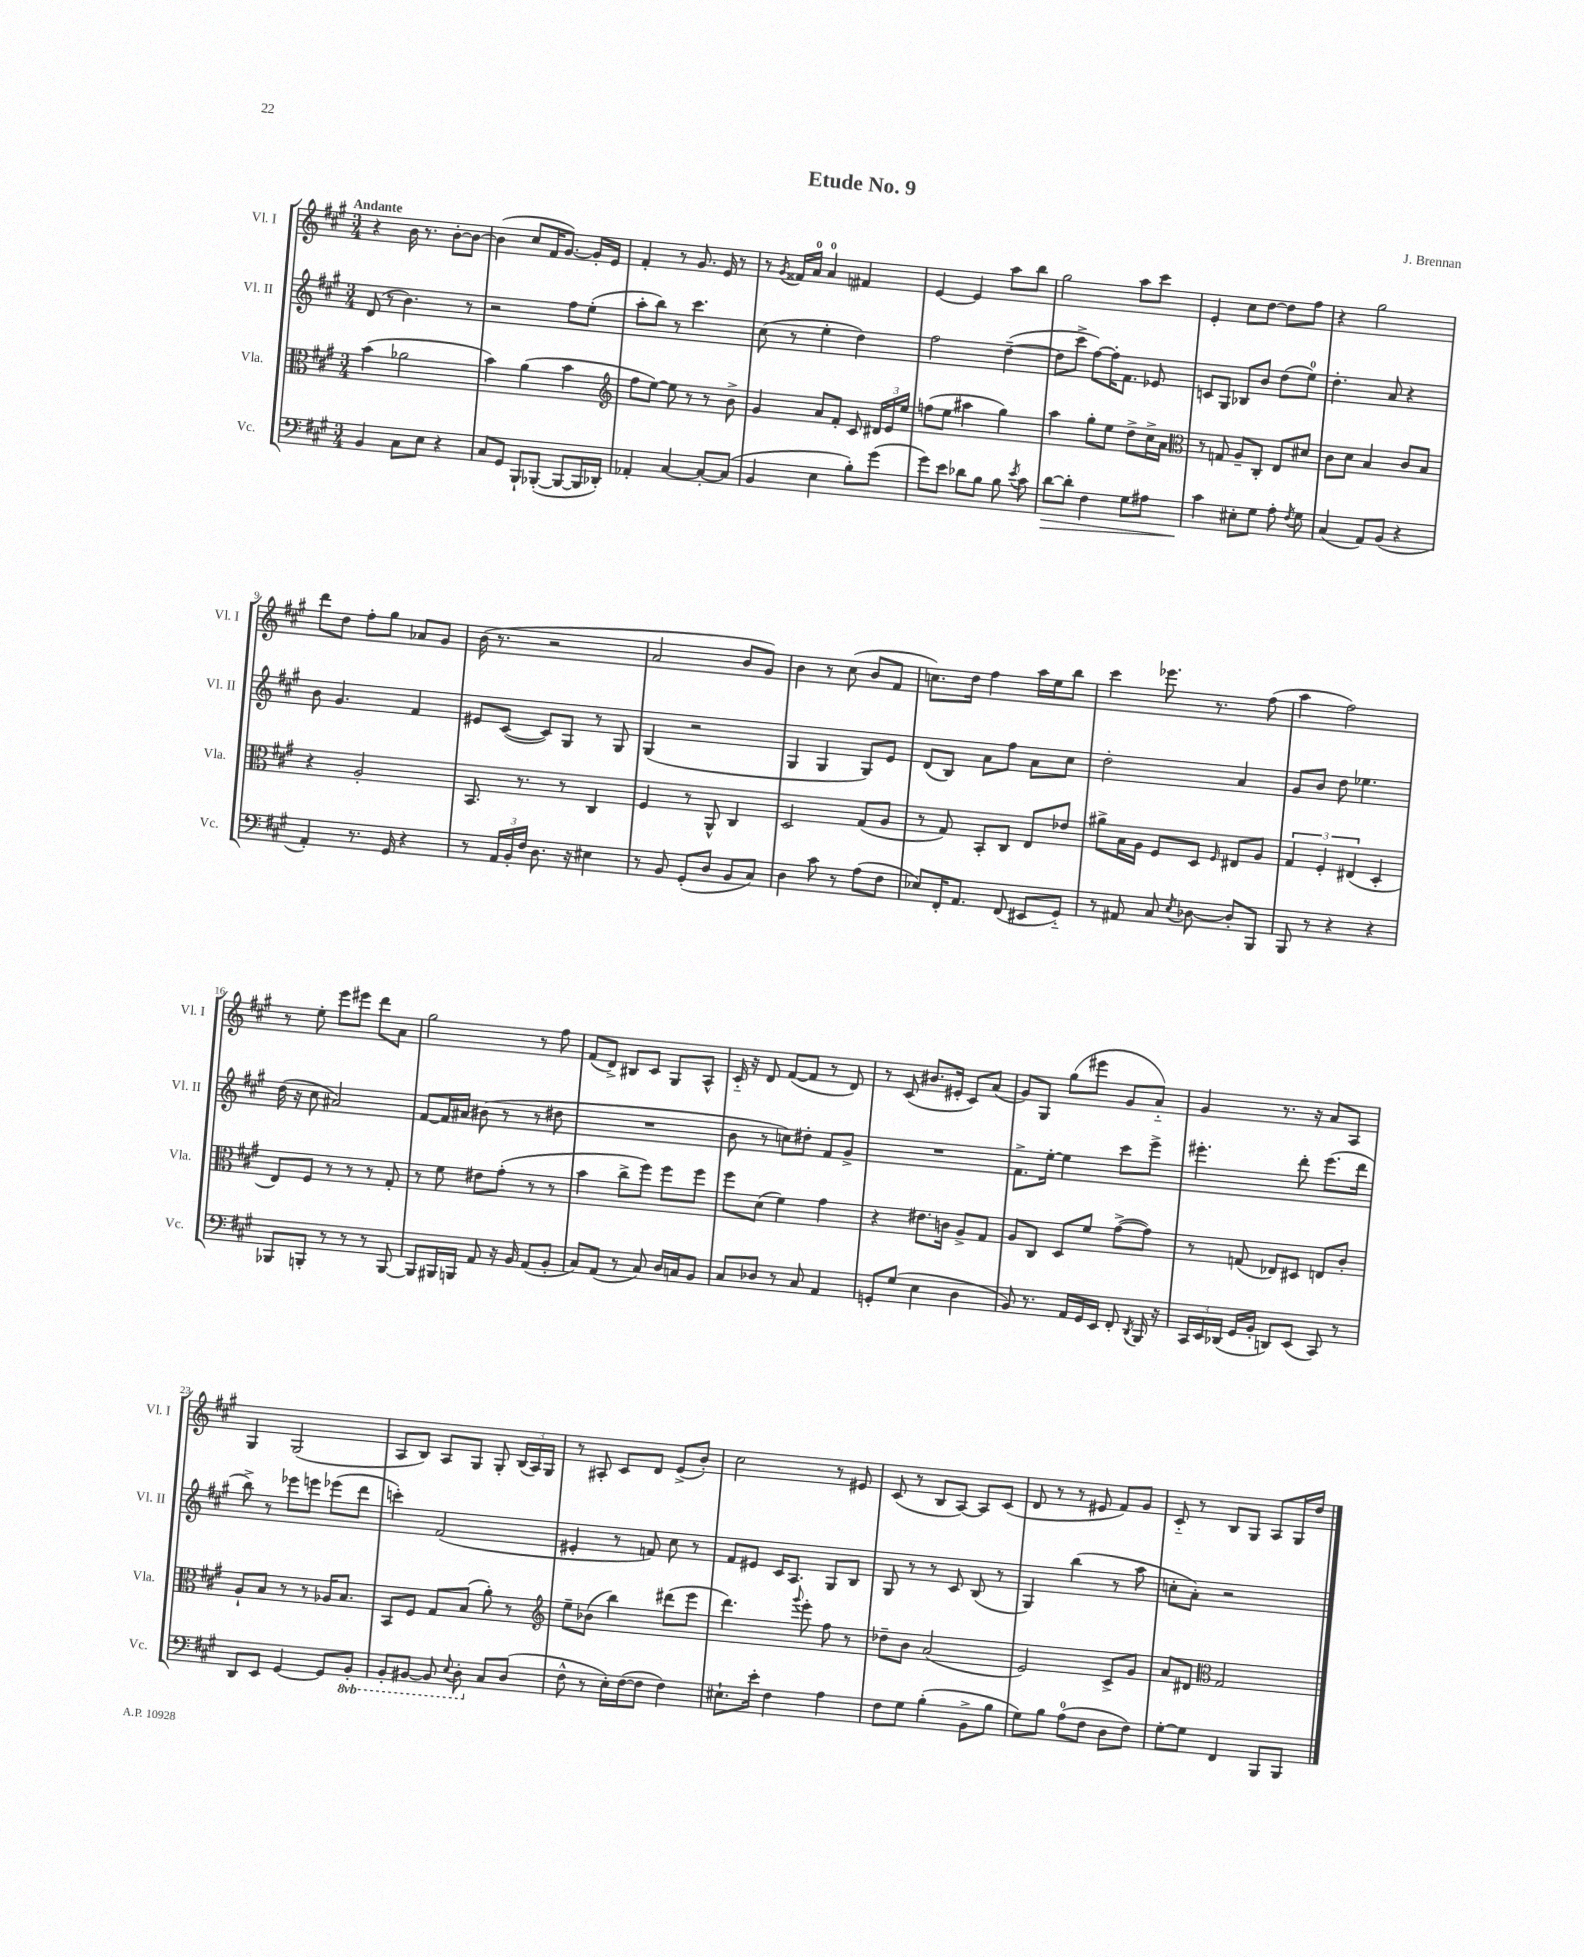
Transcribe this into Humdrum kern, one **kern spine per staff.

**kern	**kern	**kern	**kern
*staff4	*staff3	*staff2	*staff1
*clefF4	*clefC3	*clefG2	*clefG2
*k[f#c#g#]	*k[f#c#g#]	*k[f#c#g#]	*k[f#c#g#]
*M3/4	*M3/4	*M3/4	*M3/4
4BB	(4b	(8d	4r
.	.	8r	.
8C#	2a-	4.b)	16b
.	.	.	8.r
8E	.	.	.
4r	.	.	[8b'
.	.	8r	8b_
=	=	=	=
8C#	4b)	2r	(4b]
8GG#	.	.	.
8BBB`	(4a	.	8cc#
([8BBB-'	.	.	16f#
.	.	.	[8.g#)
8BBB-_	4b	8ff#	.
16BBB-]	.	(8ee'	16g#']
16DD-')	.	.	16e
=	=	=	=
*	*clefG2	*	*
4AA-'	8ff#	8aa'	4f#'
.	[8ee)	8bb)	.
[4C#	8ee]	8r	8r
.	8r	4.ccc#	8.g#
8C#'_	8r	.	.
.	.	.	16e
(8C#]	8b^	.	8r
=	=	=	=
4BB	4g#	(8cc#	8r
.	.	.	8qg#
.	.	8r	16f##
.	.	.	16a
4E	8a	4ee'	4a
.	8f#'	.	.
8B')	8c#	4dd)	4f#
(8g#	24d#	.	.
.	24e	.	.
.	24ee	.	.
=	=	=	=
8g#)	(8ff	2ff#	[4e
8e	8ee	.	.
8d-	4aa#	.	4e]
8B	.	.	.
8B	4gg#)	([4dd~	8aa
8qe	.	.	.
8c#	.	.	8bb
=	=	=	=
[8d	4aa	8dd]	2gg#
8d']	.	8ccc#^	.
4F#	8gg#'	[8ff#)	.
.	8ee	16ff#']	.
.	.	8.f#	.
8G#	8dd^	.	8aa
8A#	16cc#^	8e-	8ccc#
.	16a	.	.
=	=	=	=
*	*clefC3	*	*
4c#	8r	8c	4e'
.	8G	8G#	.
8E#'	8A~	8B-	8cc#
8G#	8C#'	8b	[8dd
8A'	8E	(8dd	8dd]
8qF#	.	.	.
8G#	8d#	8ee)	8ff#
=	=	=	=
(4C#	8c#	4.dd'	4r
.	8d	.	.
8AA)	4B	.	2gg#
(8BB	.	8a	.
4r	8c#	4r	.
.	8B	.	.
=	=	=	=
4AA')	4r	8b	8ddd
.	.	4.g#	8dd
8.r	2A'	.	8ff#'
.	.	.	8gg#
16GG#	.	.	.
4r	.	4f#	8a-
.	.	.	8g#
=	=	=	=
8r	8.BB	8e#	(16b
.	.	.	8.r
24AA	.	([8c#	.
24BB'	.	.	.
.	8.r	.	.
24F#	.	.	.
8.D	.	8c#])	2r
.	8r	8G#	.
16r	.	.	.
4E#	4C#	8r	.
.	.	8G#	.
=	=	=	=
8r	4F#	(4G#	2a
8BB	.	.	.
(8GG#'	8r	2r	.
8D	8AA^^	.	.
8BB	4C#	.	8b
8C#)	.	.	8g#)
=	=	=	=
4D	2D	4G#	4b
8c#	.	4G#	8r
8r	.	.	(8cc#
(8A	(8G#	8G#)	8b
8F#	8A	8e	8f#
=	=	=	=
8E-)	8r	(8d	8.cc)
16FF#'	8G#)	8B)	.
8.AA	.	.	16dd
.	8BB'	8a	4ff#
(8FF#	8C#	8ff#	.
8EE#	8E	8a	16aa
.	.	.	16ee
8GG#'~)	8e-	8cc#	8bb
=	=	=	=
8r	8a#^	2dd'	4ccc#
8AA#	16B	.	.
.	16A	.	.
8C#	8F#	.	8.eee-
8qE	.	.	.
[8D-	8D	.	.
.	.	.	8.r
.	16qqF#	.	.
8D-']	8E#	4a	.
8BBB	8A	.	(8ff#
=	=	=	=
8BBB	6G#	8g#	4aa
8r	.	8b	.
.	6F#'	.	.
4r	.	8dd	2ff#)
.	(6E#	.	.
.	.	4.ee-	.
4r	4D'	.	.
=	=	=	=
8BBB-	8E)	(16dd	8r
.	.	16r	.
8BBB'	8F#	8cc#	8ee'
8r	8r	2a#)	8eee
8r	8r	.	8eee#
8r	8r	.	8ddd
[8BBB	8G#'	.	8a
=	=	=	=
8BBB]	8r	[8f#	2gg#
16BBB#	8f#	16f#]	.
16BBB	.	16a#	.
8AA	8e#	(8b#	.
16r	(8g#'	8r	.
16BB	.	.	.
(8AA	8r	8r	8r
8BB'	8r	8dd#	8ff#
=	=	=	=
8C#)	4b	2.r	(8f#
(8AA	.	.	8d^)
8r	8cc#^	.	8B#
8C#)	8ff#)	.	8c#
16D	8ff#	.	8G#
16C	.	.	.
8BB	8ff#	.	8A^^
=	=	=	=
8C#	8ff#	8b	16c#'~
.	.	.	16r
8D-	(8d	8r	8d
8r	4f#)	8cc)	([8f#
8C#	.	8dd#'	8f#]
4AA	4g#	8f#	8r
.	.	8g#^	8d)
=	=	=	=
8GG'	4r	2.r	8r
(8G#	.	.	(8c#
4E	8.e#	.	8.b#
.	16c	.	16e#'
4D	8A^	.	8c#)
.	8G#	.	(8a
=	=	=	=
8BB)	8A	8.f#^	8g#)
8.r	8C#	.	8G#
.	.	[16ee'	.
.	8D	4ee]	(8gg#
16AA	.	.	.
16GG#	8f#	.	8eee#
16EE	.	.	.
8FF#'	([8g#^	8ccc#	8g#
8qDD	.	.	.
16BBB	8g#])	8eee^	8a'~)
16r	.	.	.
=	=	=	=
24CC#	8r	4.eee#'	4g#
24EE	.	.	.
(24DD-	.	.	.
16GG#	(8G	.	.
16BB'	.	.	.
8DD)	8E-)	.	8.r
(8EE	8D#	8ddd'	.
.	.	.	16r
8CC#)	8E	(8.eee#	8a
8r	8c#'	.	8A
.	.	16ddd	.
=	=	=	=
8DD	8A`	8bb^)	4G#
8EE	8B	8r	.
[4GG#	8r	8eee-	(2G#
.	8r	8eee	.
8GG#]	16A-	(8eee-	.
.	8.B	.	.
8BBB'	.	8ddd	.
=	=	=	=
8BBB'	8BB	4ccc')	8A
[8BBB#	8F#	.	8B)
8BBB#]	8G#	(2f#	8A
8qqEE	.	.	.
8DD'	(8B	.	8G#
8C#	8a')	.	8G#'
(8D	8r	.	(24B
.	.	.	24A)
.	.	.	24G#
=	=	=	=
*	*clefG2	*	*
8F#^^	8ee~	4e#'	8r
8r	(8b-	.	8A#'
16E')	4bb)	8r	8c#
([16F#	.	.	.
8F#]	.	8f)	8d
4F#)	(8ddd#	8cc#	(8e^
.	8eee	8r	8b')
=	=	=	=
8.E#`	4.ddd)	8f#	2cc#
.	.	8e#	.
16e'	.	.	.
4F#	.	16c#	.
.	.	8.A	.
.	8qqggg#	.	.
.	8eee'	.	.
4A	8ff#	8G#	8r
.	8r	8B	8e#
=	=	=	=
8F#	8dd-~	8G#	(8c#
8G#	8b	8r	8r
(4B'	(2a	8r	8B
.	.	8c#	[8A)
8BB^	.	(8B	8A]
8B	.	8r	(8c#
=	=	=	=
8G#)	2e)	4G#)	8d
8B	.	.	8r
(8A	.	(4bb	8r
8F#	.	.	8e#
8D	8c#^	8r	8f#)
8F#)	8g#	8aa	8g#
=	=	=	=
[8G#'	8a	8cc'	8c#'~
8G#]	8d#	8a')	8r
*	*clefC3	*	*
4FF#	2G#	2r	8B
.	.	.	8G#
8BBB	.	.	8A
8BBB	.	.	16G#
.	.	.	16dd
==	==	==	==
*-	*-	*-	*-
